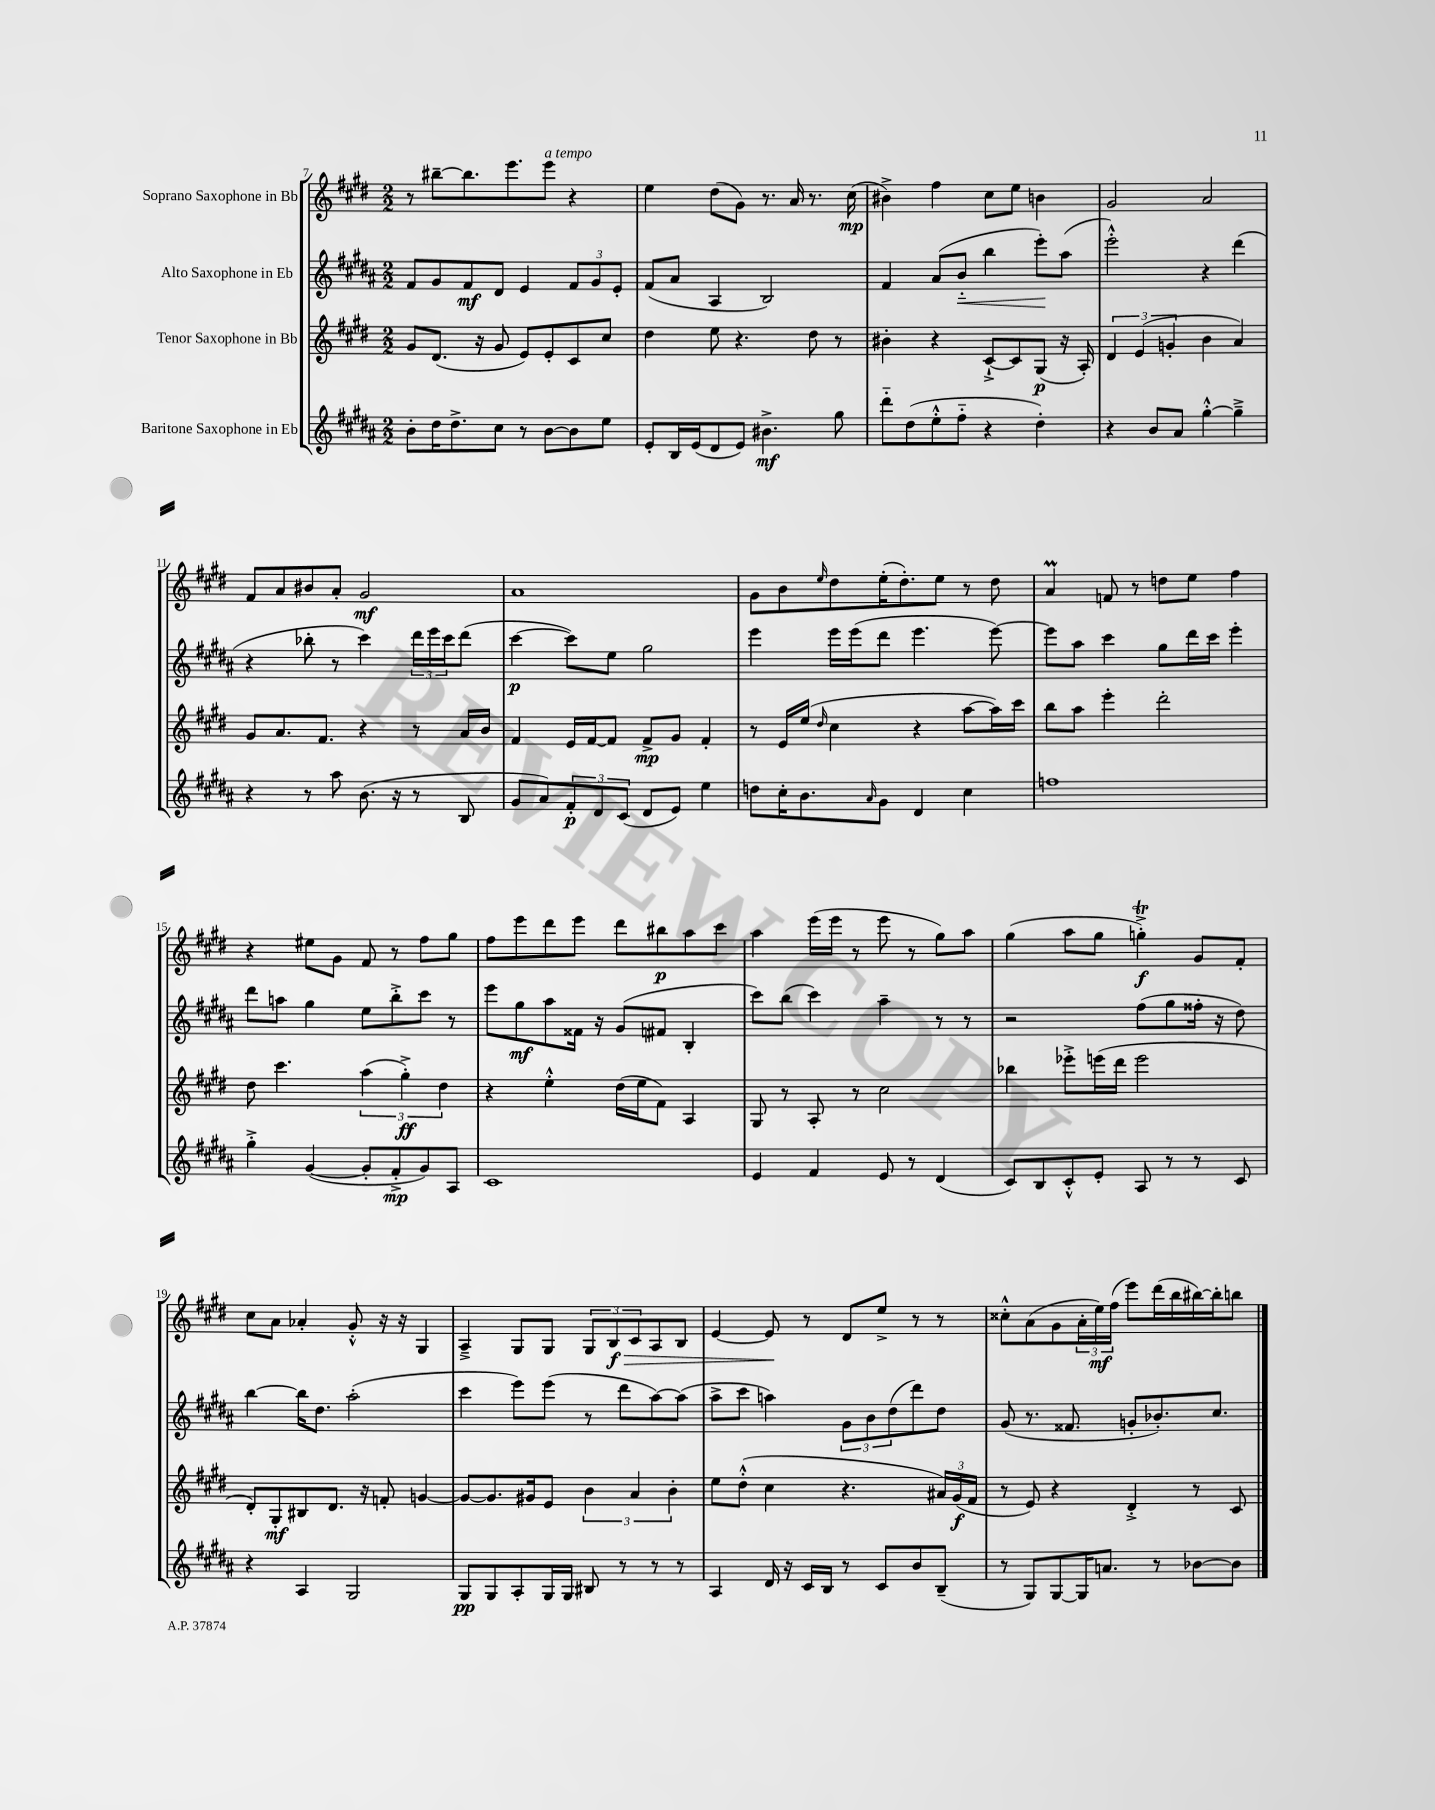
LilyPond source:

<<
\new StaffGroup <<
\new Staff = "s0" \with { instrumentName = "Soprano Saxophone in Bb" } {
    \clef treble \key e \major \numericTimeSignature \time 2/2
    r8 bis''8~-- bis''8. e'''8. e'''8^\markup { \italic "a tempo" } r4 |
    e''4 dis''8( gis'8) r8. a'16 r8. cis''16\mp( |
    bis'4->) fis''4 cis''8 e''8 b'4 |
    gis'2 a'2 |
    fis'8 a'8 bis'8 a'8-. gis'2\mf |
    a'1 |
    gis'8 b'8 \grace { e''16 } dis''8 e''16-.( dis''8.-.) e''8 r8 dis''8 |
    a'4\prall f'8 r8 d''8 e''8 fis''4 |
    r4 eis''8 gis'8 fis'8 r8 fis''8 gis''8 |
    fis''8 e'''8 dis'''8 e'''8 dis'''8 bis''8\p a''8 cis'''8 |
    a''4 e'''16( e'''16 r8 e'''8 r8 gis''8) a''8 |
    gis''4( a''8 gis''8 g''4-.->\trill\f) gis'8 fis'8-. |
    cis''8 a'8 aes'4-. gis'8-.-^ r16 r16 gis4 |
    a4---> gis8 gis8 \tuplet 3/2 { gis8 b8\f\> cis'8 } a8 b8 |
    e'4~ e'8\! r8 dis'8 e''8-> r8 r8 |
    cisis''8-.-^ a'8( gis'8 \tuplet 3/2 { a'16-. e''16\mf) fis''16( } e'''8) dis'''16( b''16 bis''16~) bis''16-. b''8 \bar "|." |
}
\new Staff = "s1" \with { instrumentName = "Alto Saxophone in Eb" } {
    \clef treble \key b \major \numericTimeSignature \time 2/2
    fis'8 gis'8 fis'8\mf dis'8 e'4 \tuplet 3/2 { fis'8 gis'8 e'8-. } |
    fis'8( ais'8 ais4 b2) |
    fis'4 ais'8( b'8-_\< b''4 e'''8-.\!) ais''8( |
    e'''2-.-^) r4 dis'''4( |
    r4 bes''8-. r8 cis'''4) \tuplet 3/2 { dis'''16 e'''16 cis'''16 } dis'''8( |
    cis'''4~\p cis'''8) e''8 gis''2 |
    e'''4 e'''16 e'''16( dis'''8 e'''4. e'''8~) |
    e'''8 ais''8 cis'''4 gis''8 dis'''16 cis'''16 e'''4-. |
    dis'''8 a''8 gis''4 e''8 b''8-.-> cis'''8 r8 |
    e'''8 gis''8\mf ais''8 fisis'16 r16 gis'8( fis'8 b4-. |
    cis'''8) b''8( cis'''4) ais''4-- r8 r8 |
    r2 fis''8( gis''8 fisis''16-. r16 dis''8) |
    b''4~ b''16 dis''8. ais''2-.( |
    cis'''4 e'''8) e'''8( r8 dis'''8 ais''8~) ais''8( |
    ais''8-> cis'''8 a''4) \tuplet 3/2 { gis'8 b'8 dis''8( } dis'''8) dis''8 |
    gis'8( r8. fisis'8. g'8-. bes'8.-.) cis''8. \bar "|." |
}
\new Staff = "s2" \with { instrumentName = "Tenor Saxophone in Bb" } {
    \clef treble \key e \major \numericTimeSignature \time 2/2
    gis'8 dis'8.( r16 gis'8 e'8) e'8-. cis'8 cis''8 |
    dis''4 e''8 r4. dis''8 r8 |
    bis'4-. r4 cis'8~-!-> cis'8 gis8\p( r16 a16-.) |
    \tuplet 3/2 { dis'4 e'4( g'4-. } b'4 a'4) |
    gis'8 a'8. fis'8. r4 r8 a'16 b'16 |
    fis'4 e'16 fis'16~ fis'8 fis'8->\mp gis'8 fis'4-. |
    r8 e'16 e''16( \grace { dis''16 } cis''4 r4 a''8~ a''16) cis'''16 |
    b''8 a''8 e'''4-. dis'''2-. |
    dis''8 cis'''4. \tuplet 3/2 { a''4( gis''4-.->\ff) dis''4 } |
    r4 e''4-.-^ dis''16( e''16 fis'8) a4 |
    gis8 r8 a8-. r8 cis''2 |
    bes''4 ees'''8-.-> e'''16( dis'''16 e'''2 |
    dis'8-.) gis8-.\mf bis8 dis'8. r16 f'8-. g'4~ |
    g'8~ g'8. gis'16 e'8 \tuplet 3/2 { b'4 a'4 b'4-. } |
    e''8 dis''8-.-^( cis''4 r4. \tuplet 3/2 { ais'16) gis'16\f( fis'16 } |
    r8 e'8) r4 dis'4-.-> r8 cis'8 \bar "|." |
}
\new Staff = "s3" \with { instrumentName = "Baritone Saxophone in Eb" } {
    \clef treble \key b \major \numericTimeSignature \time 2/2
    b'8-. dis''16 dis''8.-> cis''8 r8 b'8~ b'8 e''8 |
    e'8-. b16 e'16( dis'8 e'8) bis'4.->\mf gis''8 |
    dis'''8-_ dis''8( e''8-.-^ fis''8-_ r4 dis''4-.) |
    r4 b'8 ais'8 gis''4~-.-^ gis''4---> |
    r4 r8 ais''8 b'8.( r16 r8 b8 |
    gis'8 ais'8) \tuplet 3/2 { fis'8-.\p dis'8 cis'8( } dis'8 e'8) e''4 |
    d''8 cis''16-. b'8. \grace { ais'16 } gis'8 dis'4 cis''4 |
    f''1 |
    gis''4-.-> gis'4~( gis'8-. fis'8-.->\mp gis'8) ais8 |
    cis'1 |
    e'4 fis'4 e'8 r8 dis'4( |
    cis'8) b8 cis'8-.-^ e'8-. ais8 r8 r8 cis'8 |
    r4 ais4 gis2 |
    gis8\pp gis8 ais8-. gis16 gis16 bis8 r8 r8 r8 |
    ais4 dis'16 r16 cis'16 b16 r8 cis'8 b'8 b8--( |
    r8 gis8) gis8~ gis16 a'8. r8 bes'8~ bes'8 \bar "|." |
}
>>
>>
\layout { \context { \Score currentBarNumber = #7 } }
